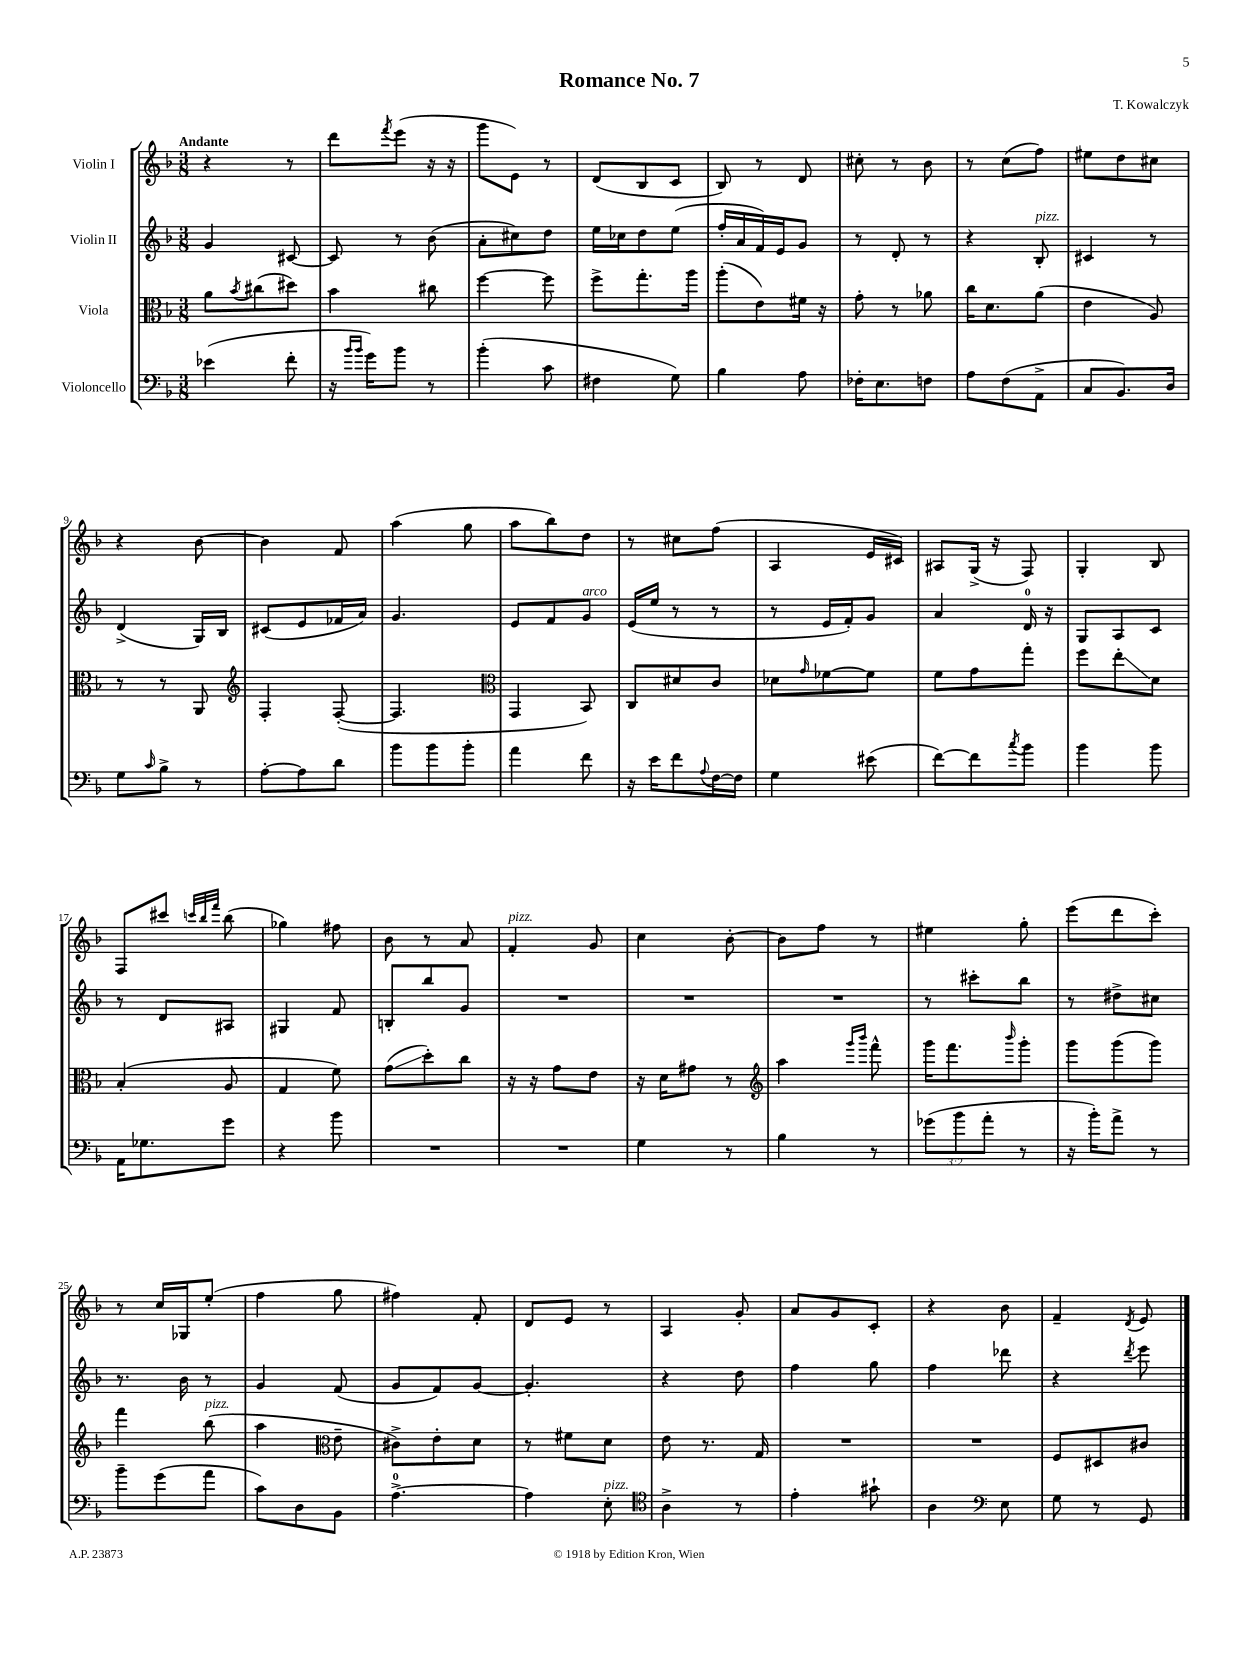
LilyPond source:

\header { title = "Romance No. 7" composer = "T. Kowalczyk" }
<<
\new StaffGroup <<
\new Staff = "s0" \with { instrumentName = "Violin I" } {
    \clef treble \key f \major \numericTimeSignature \time 3/8 \tempo "Andante"
    r4 r8 |
    d'''8 \acciaccatura { f'''8 } e'''8( r16 r16 |
    g'''8 e'8) r8 |
    d'8( bes8 c'8 |
    bes8) r8 d'8 |
    cis''8-. r8 bes'8 |
    r8 c''8( f''8) |
    eis''8 d''8 cis''8 |
    r4 bes'8~ |
    bes'4 f'8 |
    a''4( g''8 |
    a''8 bes''8) d''8 |
    r8 cis''8 f''8( |
    a4 e'16 cis'16) |
    ais8 g16->( r16 f8) |
    g4-. bes8 |
    f8 cis'''8 \grace { c'''32 bes''32 f'''32 } bes''8( |
    ges''4) fis''8 |
    bes'8 r8 a'8 |
    f'4-.^\markup { \italic "pizz." } g'8 |
    c''4 bes'8~-. |
    bes'8 f''8 r8 |
    eis''4 g''8-. |
    e'''8( d'''8 c'''8-.) |
    r8 c''16 ges16 e''8-.( |
    f''4 g''8 |
    fis''4) f'8-. |
    d'8 e'8 r8 |
    a4 g'8-. |
    a'8 g'8 c'8-. |
    r4 bes'8 |
    f'4-- \acciaccatura { d'8 } e'8 \bar "|." |
}
\new Staff = "s1" \with { instrumentName = "Violin II" } {
    \clef treble \key f \major \numericTimeSignature \time 3/8
    g'4 cis'8~ |
    cis'8 r8 bes'8( |
    a'8-. cis''8) d''8 |
    e''16 ces''16 d''8 e''8( |
    f''16-. a'16 f'16) e'16 g'8 |
    r8 d'8-. r8 |
    r4 bes8-.^\markup { \italic "pizz." } |
    cis'4 r8 |
    d'4->( g16) bes16 |
    cis'8( e'8 fes'16 a'16) |
    g'4. |
    e'8 f'8 g'8^\markup { \italic "arco" } |
    e'16( e''16 r8 r8 |
    r8 e'16 f'16-.) g'8 |
    a'4 d'16-0 r16 |
    g8 a8 c'8 |
    r8 d'8 ais8 |
    gis4 f'8 |
    b8-. bes''8 g'8 |
    R4. |
    R4. |
    R4. |
    r8 cis'''8-. bes''8 |
    r8 dis''8-> cis''8 |
    r8. bes'16 r8 |
    g'4 f'8( |
    g'8 f'8) g'8~ |
    g'4.-. |
    r4 d''8 |
    f''4 g''8 |
    f''4 des'''8 |
    r4 \acciaccatura { d'''8 } e'''8 \bar "|." |
}
\new Staff = "s2" \with { instrumentName = "Viola" } {
    \clef alto \key f \major \numericTimeSignature \time 3/8
    a'8 \acciaccatura { bes'8 } cis''8( dis''8) |
    bes'4 cis''8 |
    f''4~ f''8 |
    f''8-> g''8.-. a''16 |
    a''8-.( e'8) fis'16 r16 |
    g'8-. r8 aes'8 |
    c''16 d'8. a'8( |
    e'4 a8) |
    r8 r8 a,8 |
    \clef treble f4-. f8~-.( |
    f4. |
    \clef alto g,4 bes,8) |
    c8 dis'8 c'8 |
    des'8 \grace { g'16 } fes'8~ fes'8 |
    f'8 g'8 g''8-. |
    f''8 e''8-.\glissando d'8 |
    bes4-.( a8 |
    g4 f'8) |
    g'8\glissando( d''8-.) c''8 |
    r16 r16 g'8 e'8 |
    r16 d'16 gis'8 r8 |
    \clef treble a''4 \grace { g'''16 bes'''16 } f'''8-^ |
    g'''16 f'''8. \grace { bes'''16 } g'''8-. |
    g'''8 g'''8( g'''8) |
    f'''4 bes''8^\markup { \italic "pizz." }( |
    a''4 \clef alto e'8-- |
    cis'8->) e'8-. d'8 |
    r8 fis'8 d'8 |
    e'8 r8. g16 |
    R4. |
    R4. |
    f8 dis8 cis'8 \bar "|." |
}
\new Staff = "s3" \with { instrumentName = "Violoncello" } {
    \clef bass \key f \major \numericTimeSignature \time 3/8 \override Staff.TupletNumber.text = #tuplet-number::calc-fraction-text
    ees'4( f'8-. |
    r16 \grace { bes'16 bes'16 } g'16) bes'8 r8 |
    bes'4-.( c'8 |
    fis4 g8) |
    bes4 a8 |
    fes16-. e8. f8 |
    a8 f8( a,8-> |
    c8 bes,8.) d16 |
    g8 \grace { c'16 } bes8-> r8 |
    a8~-. a8 d'8 |
    bes'8 bes'8 bes'8-. |
    a'4 f'8 |
    r16 e'16 f'8 \appoggiatura { a8 } f16~ f16 |
    g4 eis'8( |
    f'8~) f'8 \acciaccatura { c''8 } bes'8 |
    bes'4 bes'8 |
    a,16 ges8. g'8 |
    r4 bes'8 |
    R4. |
    R4. |
    g4 r8 |
    bes4 r8 |
    \tuplet 3/2 { ges'8( bes'8 a'8-. } r8 |
    r16 bes'16-.) a'8-> r8 |
    bes'8-- g'8( a'8 |
    c'8) d8 bes,8 |
    a4.-0~-> |
    a4 e8-.^\markup { \italic "pizz." } |
    \clef tenor a4-> r8 |
    e'4-. gis'8-! |
    a4 \clef bass e8 |
    g8 r8 g,8 \bar "|." |
}
>>
>>
